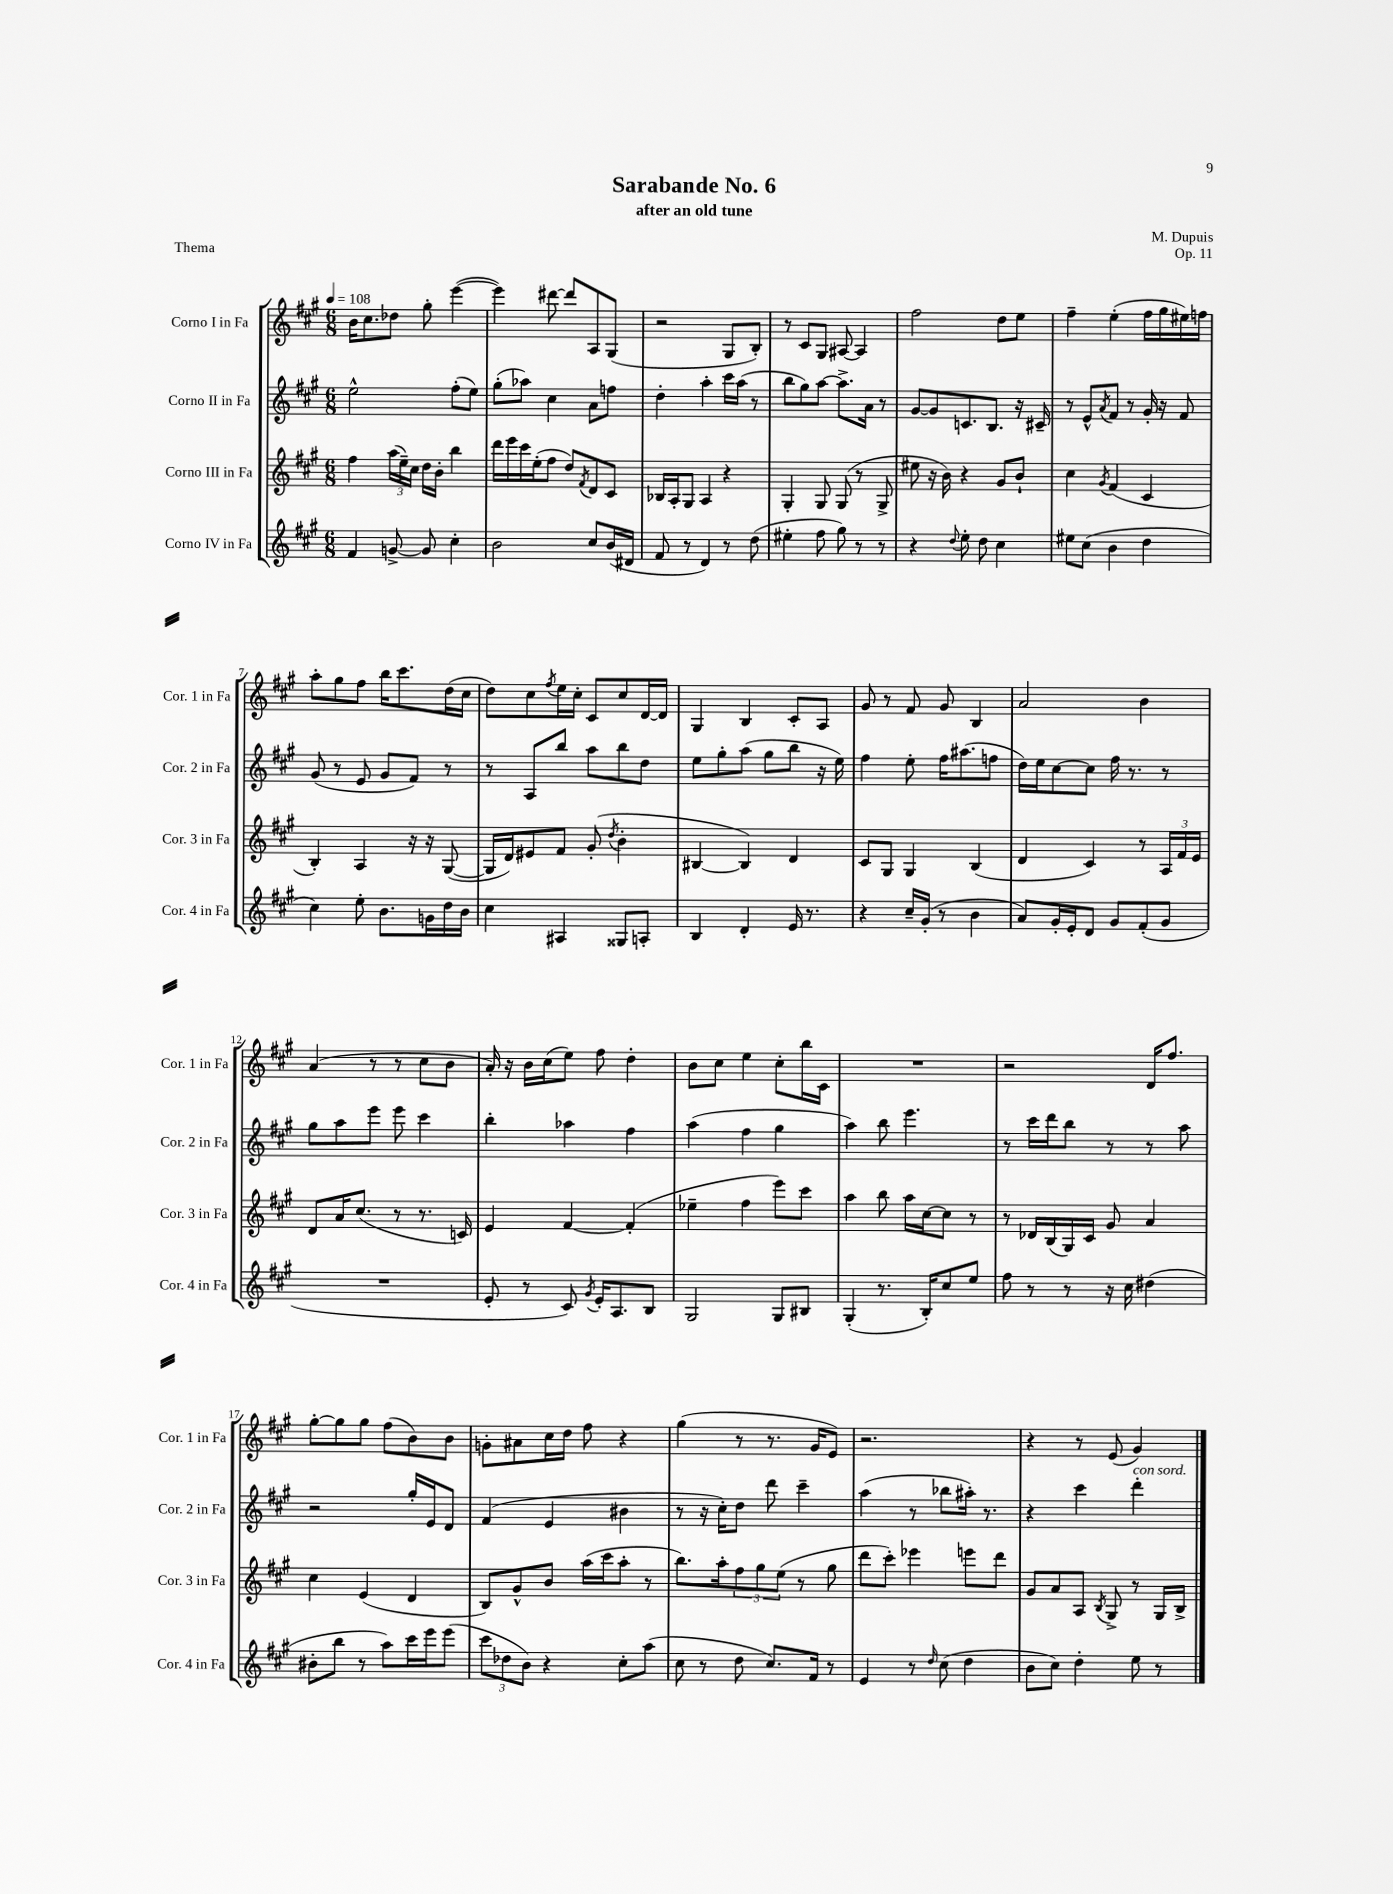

**kern	**kern	**kern	**kern
*part4	*part3	*part2	*part1
*staff4	*staff3	*staff2	*staff1
*I"Corno IV in Fa	*I"Corno III in Fa	*I"Corno II in Fa	*I"Corno I in Fa
*I'Cor. 4 in Fa	*I'Cor. 3 in Fa	*I'Cor. 2 in Fa	*I'Cor. 1 in Fa
*clefG2	*clefG2	*clefG2	*clefG2
*k[f#c#g#]	*k[f#c#g#]	*k[f#c#g#]	*k[f#c#g#]
*M6/8	*M6/8	*M6/8	*M6/8
*MM108	*MM108	*MM108	*MM108
=1	=1	=1	=1
4f#/	4ff#\	2ee^^\	16b\KL
.	.	.	8.cc#\
[8gn^/	(24aa\LL	.	8dd-X\J
.	24ee~\)	.	.
.	24cc#\JJ	.	.
8g/]	16dd\LL	.	8gg#'\
.	16b'\JJ	.	.
4cc#'\	4bb\	(8ff#'\L	([4eee\
.	.	8ee\J)	.
=2	=2	=2	=2
2b\	16ddd\LL	(8gg#'\L	4eee\])
.	16eee\	.	.
.	16ccc#\	8aa-X\J)	.
.	(16ee'\J	.	.
.	8ff#\J	4cc#\	[8ddd#X\
.	8dd/L)	.	8ddd#/L]
.	8qf#/	.	.
8cc#/L	8d/	8a\L	8A/
(16b/L	8c#/J	8ffn\J	(8G#/J
16d#X/JJ	.	.	.
=3	=3	=3	=3
8f#/	16B-X/LL	4dd'\	2r
.	16A'/J	.	.
8r	8G#/J	.	.
4d/)	4A/	4aa'\	.
8r	4r	16ccc#\LL	8G#/L
.	.	(16aa\JJ	.
(8dd\	.	8r	8B'/J)
=4	=4	=4	=4
4ee#X'\	4G#'/	8bb\L	8r
.	.	8gg#\)	8c#/L
8ff#\	8G#/	[8aa\J	8G#/J
8gg#\)	(8G#/	8.aa^\L]	[8A#X/
8r	8r	.	4A#/]
.	.	16a\Jk	.
8r	8G#^/	8r	.
=5	=5	=5	=5
4r	8ee#X\	[8g#/L	2ff#\
.	16r	8g#/]	.
.	16b\)	.	.
8qqdd/	.	.	.
8ee'\	4r	8.cn/	.
8dd\	.	.	.
.	.	8.B/J	.
4cc#\	8g#/L	.	8dd\L
.	8b`/J	16r	8ee\J
.	.	16c#X~/	.
=6	=6	=6	=6
8ee#X\L	4cc#\	8r	4ff#~\
(8cc#\J	.	8e^^/L	.
.	8qg#/	8qa/	.
4b\	(4f#/	8f#/J	(4ee'\
.	.	8r	.
4dd\	4c#/	16g#'/	16ff#\LL
.	.	16r	16gg#\
.	.	8f#/	16ee#X\)
.	.	.	16ffn\JJ
!!LO:LB:g=z
=7	=7	=7	=7
4cc#\)	4B'/)	(8g#/	8aa'\L
.	.	8r	8gg#\
8ee'\	4A/	8e/	8ff#\J
8.b\L	.	8g#/L	16bb\KL
.	.	.	8.ccc#\
.	16r	8f#/J)	.
16gn\L	16r	.	.
16dd\	([8G#/	8r	(16dd\L
16b\JJ	.	.	16cc#\JJ
=8	=8	=8	=8
4cc#\	16G#/LL]	8r	8dd\L)
.	16d/J)	.	.
.	8e#X/	8A/L	8cc#\
.	.	.	8qff#/
4A#X/	8f#/J	8bb/J	16ee\L
.	.	.	16cc#'\JJ
.	(8g#'/	8aa\L	8c#/L
.	8qdd/	.	.
8G##X/L	4b'\	8bb\	8cc#/
8An'/J	.	8dd\J	[16d/L
.	.	.	16d/JJ]
=9	=9	=9	=9
4B/	[4B#X/	8ee\L	4G#/
.	.	8gg#'\	.
4d'/	4B#/])	(8aa\J	4B/
.	.	8gg#\L	.
16e/	4d/	8bb\J	8c#'/L
8.r	.	.	.
.	.	16r	8A/J
.	.	16ee\)	.
=10	=10	=10	=10
4r	8c#/L	4ff#\	8g#/
.	8G#/J	.	8r
16cc#~/LL	4G#/	8ee'\	8f#/
(16g#'/JJ	.	.	.
8r	.	16ff#\KL	8g#/
.	.	(8.aa#X\	.
4b\	(4B/	.	4B/
.	.	8ffn\J	.
=11	=11	=11	=11
8a/L)	4d/	16dd\LL)	2a/
.	.	16ee\J	.
16g#'/L	.	[8cc#\	.
16e'/J	.	.	.
8d/J	4c#/)	8cc#\J]	.
8g#/L	.	16ff#\	.
.	.	8.r	.
(8f#'/	8r	.	4b\
8g#/J	24A/LL	8r	.
.	24f#/	.	.
.	24e/JJ	.	.
!!LO:LB:g=z
=12	=12	=12	=12
2.r	8d/L	8gg#\L	(4a/
.	16a/K	8aa\	.
.	(8.cc#/J	.	.
.	.	8eee\J	8r
.	8r	8eee\	8r
.	8.r	4ccc#\	8cc#\L
.	.	.	8b\J
.	16cn/)	.	.
=13	=13	=13	=13
8e'/	4e/	4bb'\	16a'/)
.	.	.	16r
8r	.	.	16b\LL
.	.	.	(16cc#\J
8c#/)	[4f#/	4aa-X\	8ee\J)
8qg#/	.	.	.
16e'/KL	.	.	8ff#\
8.A/	.	.	.
.	(4f#'/]	4ff#\	4dd'\
8B/J	.	.	.
=14	=14	=14	=14
2G#/	4ee-X~\	(4aa\	8b\L
.	.	.	8cc#\J
.	4ff#\	4ff#\	4ee\
8G#/L	8eee\L)	4gg#\	8cc#'\L
8B#X/J	8ccc#\J	.	16bb\L
.	.	.	16c#\JJ
=15	=15	=15	=15
(4G#'/	4aa\	4aa\)	2.r
8.r	8bb\	8bb\	.
.	16aa\LL	4.eee\	.
16B'/KL)	[16cc#\J	.	.
8cc#/	8cc#\J]	.	.
8ee/J	8r	.	.
=16	=16	=16	=16
8ff#\	8r	8r	2r
8r	16d-X/LL	16ccc#\LL	.
.	(16B/	16ddd\J	.
8r	16G#/)	8bb\J	.
.	16c#/JJ	.	.
16r	8g#/	8r	.
16cc#\	.	.	.
(4dd#X\	4a/	8r	16d/KL
.	.	.	8.ff#/J
.	.	8aa\	.
!!LO:LB:g=z
=17	=17	=17	=17
8b#X'\L	4cc#\	2r	[8gg#'\L
8bb\J	.	.	8gg#\]
8r	(4e/	.	8gg#\J
8aa\L)	.	.	(8ff#\L
16ccc#\L	4d/	16gg#'/LL	8b\)
16eee\J	.	16e/J	.
(8eee\J	.	8d/J	8b\J
=18	=18	=18	=18
12ccc#\L	8B/L)	(4f#/	8gn'\L
12dd-X\	.	.	.
.	8g#^^/	.	8a#X\
12b\J)	.	.	.
4r	8b/J	4e/	16cc#\L
.	.	.	16dd\JJ
.	(16aa\LL	.	8ff#\
.	16ccc#\J	.	.
8cc#'\L	8aa'\J	4b#X\	4r
(8aa\J	8r	.	.
=19	=19	=19	=19
8cc#\	8.bb\L)	8r	(4gg#\
8r	.	16r	.
.	16aa'\k	16cc#'\KL)	.
8dd\	12ff#\	8dd\J	8r
.	12gg#\	.	.
8.cc#/L)	.	8ddd\	8.r
.	(12ee\J	.	.
.	8r	4ccc#~\	.
16f#/Jk	.	.	16g#/KL
8r	8gg#\	.	8e/J)
=20	=20	=20	=20
4e/	8ddd\L	(4aa\	2.r
.	8ccc#'\J)	.	.
8r	4eee-X\	8r	.
16qqdd/	.	.	.
(8cc#\	.	8bb-X\L	.
4dd\	8eeen\L	16aa#X'\Jk)	.
.	.	8.r	.
.	8ddd\J	.	.
=21	=21	=21	=21
8b\L	8g#/L	4r	4r
8cc#\J)	8a/	.	.
4dd'\	8A/J	4ccc#\	8r
.	8qB/	.	.
.	8G#^/	.	(8e/
!	!	!LO:TX:a:i:t=con sord.	!
8ee\	8r	4ddd'\	4g#/)
8r	16G#/LL	.	.
.	16B^/JJ	.	.
==	==	==	==
*-	*-	*-	*-
